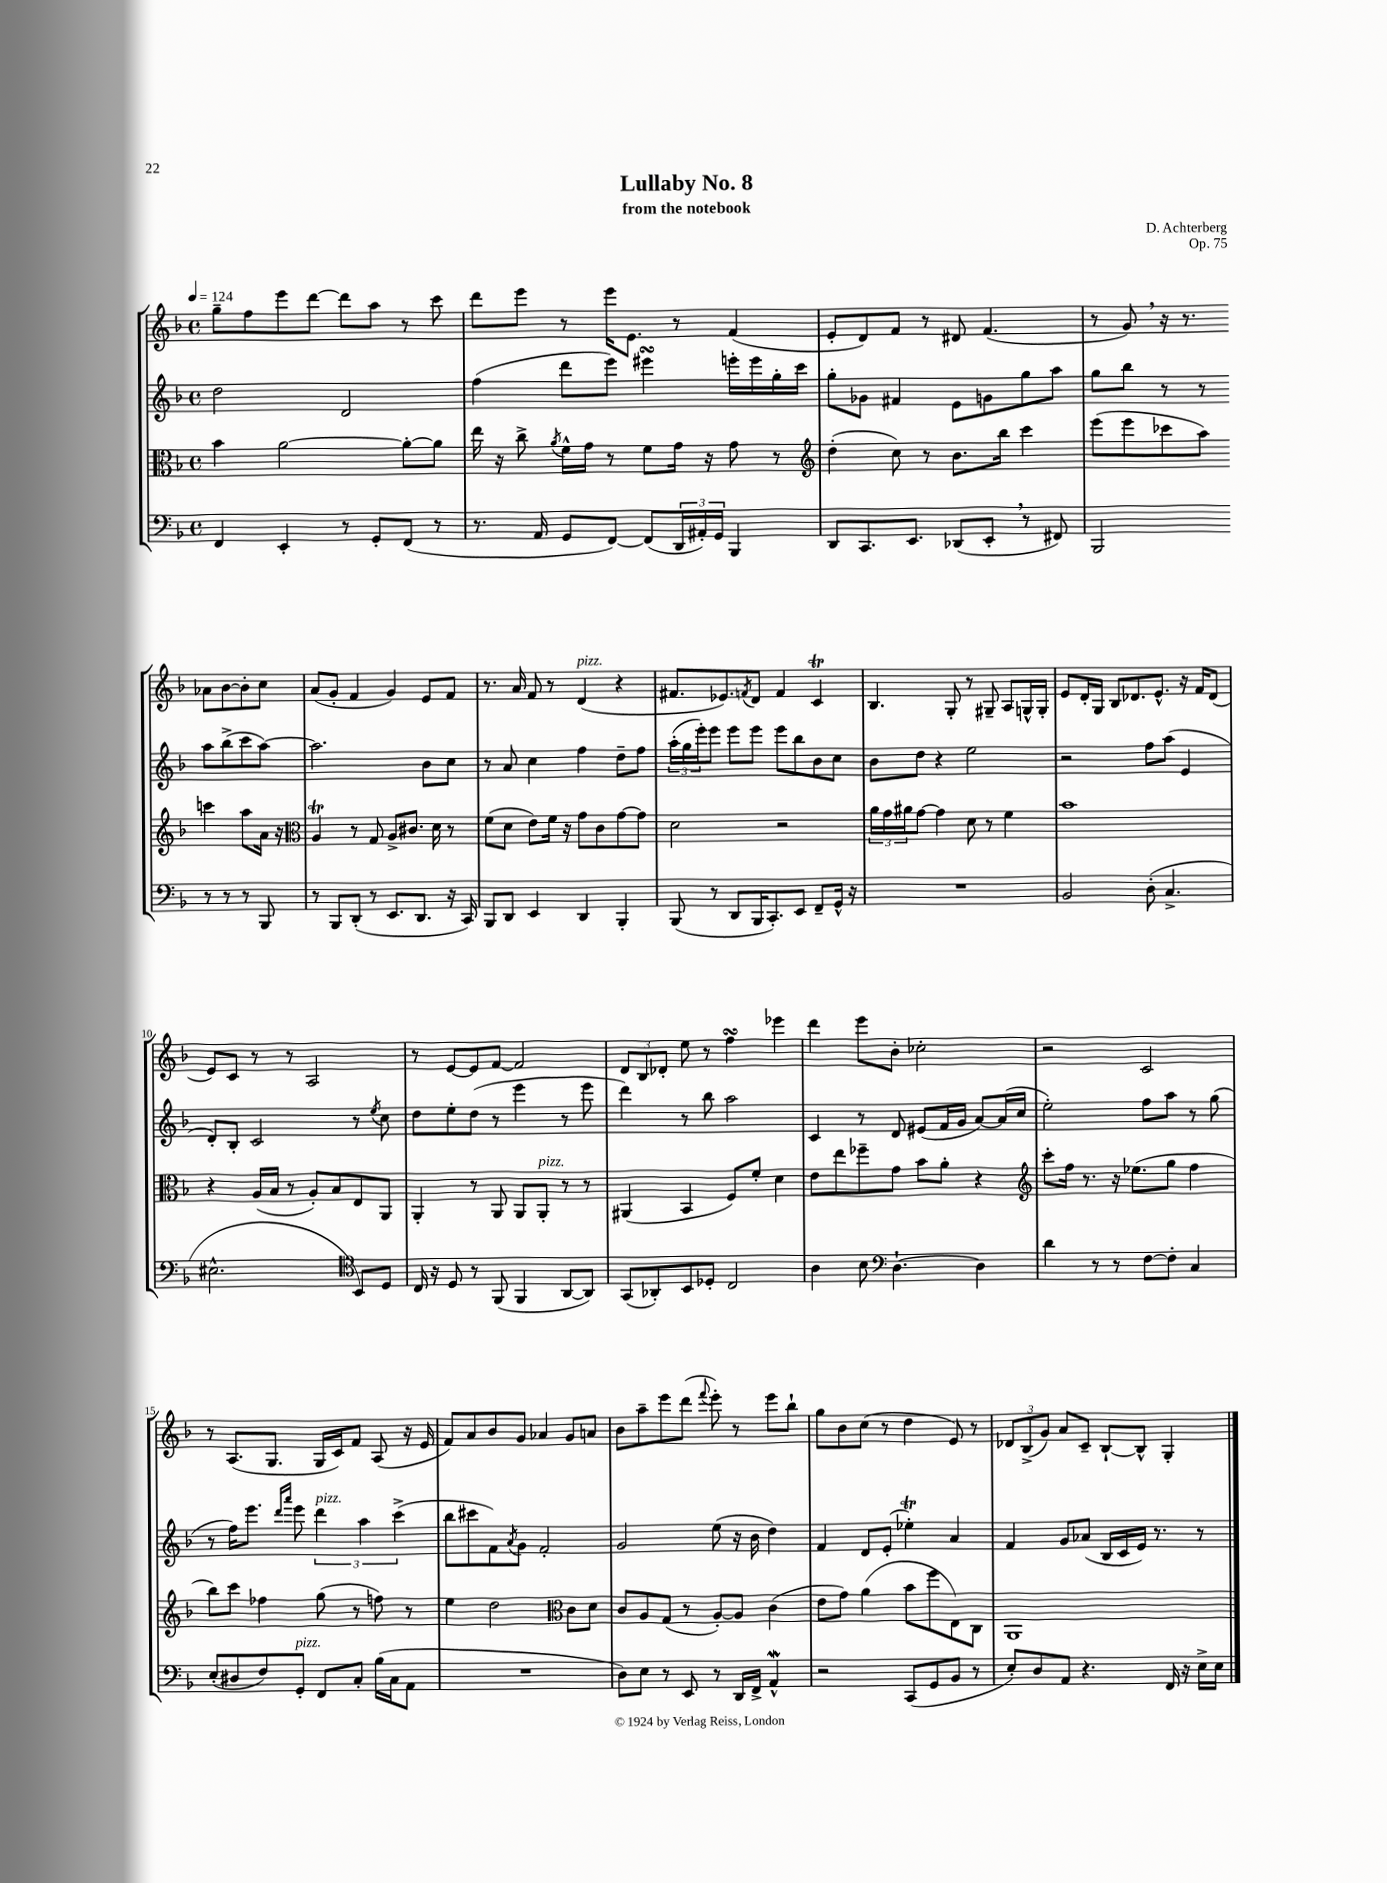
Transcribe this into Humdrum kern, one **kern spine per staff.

**kern	**kern	**kern	**kern
*staff4	*staff3	*staff2	*staff1
*clefF4	*clefC3	*clefG2	*clefG2
*k[b-]	*k[b-]	*k[b-]	*k[b-]
*M4/4	*M4/4	*M4/4	*M4/4
*met(c)	*met(c)	*met(c)	*met(c)
*MM124	*MM124	*MM124	*MM124
4FF/	4b-\	2dd\	8gg~\L
.	.	.	8ff\
4EE'/	[2a\	.	8eee\
.	.	.	[8ddd\J
8r	.	2d/	8ddd\]L
8GG'/L	.	.	8aa\J
(8FF/J	8a'\_L	.	8r
8r	8a\]J	.	8ccc\
=	=	=	=
8.r	16ee\	(4ff\	8ddd\L
.	16r	.	.
.	8cc^\	.	8eee\J
16AA/	.	.	.
.	8qa/	.	.
8GG/L	16f^^\LL	8ddd\L	8r
.	16g\JJ	.	.
[8FF/J)	8r	8eee\J)	16eee\LK
.	.	.	8.e\J
(8FF/]L	8f\L	4eee#\	.
24DD/L	16g\Jk	.	8r
24AA#'/)	.	.	.
.	16r	.	.
24GG/JJ	.	.	.
4BBB-/	8g\	16eee'\LL	(4f/
.	.	16eee\	.
.	8r	16gg'\	.
.	.	16ccc\JJ	.
=	=	=	=
*	*clefG2	*	*
8DD/L	(4dd'\	8gg'\L	8e'/L
8.CC/	.	8g-\J	8d/)
.	8cc\)	4f#/	8f/J
8.EE/J	.	.	.
.	8r	.	8r
(8DD-/L	8.b-\L	8e\L	8d#/
8EE'/J	.	8g\	(4.f/
.	16bb-\Jk	.	.
8r	4ccc\	8gg\	.
8FF#/)	.	8aa\J	.
=	=	=	=
2BBB-/	(8eee\L	8gg\L	8r
.	8eee\	8bb-\J	8g/)
.	8ccc-\	8r	16r
.	.	.	8.r
.	8aa\J)	8r	.
8r	4ccc\	8aa\L	8a-\L
8r	.	(8bb-^\	[8b-\
8r	8aa\L	8ccc\	8b-'\]
8BBB-/	16a\Jk	[8aa\J)	8cc\J
.	16r	.	.
=	=	=	=
*	*clefC3	*	*
8r	4A/	2.aa\]	(8a/L
8BBB-/L	.	.	8g'/J
(8DD'/J	8r	.	4f/
8r	8G/	.	.
8.EE/L	8A^/L	.	4g/)
.	8.c#/J	.	.
8.DD/J	.	.	.
.	.	8b-\L	8e/L
.	16d\	.	.
16r	8r	8cc\J	8f/J
16CC/)	.	.	.
=	=	=	=
8BBB-/L	(8f\L	8r	8.r
8DD/J	8d\J	8a/	.
.	.	.	16a/
4EE/	8e\L)	4cc\	8f/
.	16f\Jk	.	8r
.	16r	.	.
4DD/	8g\L	4ff\	(4d/
.	8c\	.	.
4BBB-'/	[8g\	8dd~\L	4r
.	8g\]J	8ff\J	.
=	=	=	=
(8BBB-/	2d\	(24aa'\LL	8.f#/L
.	.	24gg\	.
.	.	24eee'\J)	.
8r	.	8eee\J	.
.	.	.	8.e-/)
8DD/L	.	8eee\L	.
.	.	.	8qf/
16BBB-/K	.	8eee\J	8d/J
8.CC'/)	.	.	.
.	2r	8eee\L	4f/
8EE/J	.	8bb-\	.
8FF~/L	.	8b-\	4c/
16GG^^/Jk	.	8cc\J	.
16r	.	.	.
=	=	=	=
1r	24a\LL	8b-\L	4.B-/
.	24g\	.	.
.	24a#\J	.	.
.	[8g\J	8dd\J	.
.	4g\]	4r	.
.	.	.	8G'/
.	8d\	2ee\	8r
.	8r	.	8G#~/
.	4f\	.	8A/L
.	.	.	16G^^/L
.	.	.	16G'/JJ
=	=	=	=
2BB-/	1b-	2r	8e/L
.	.	.	16d'/L
.	.	.	16G/JJ
.	.	.	8B-/L
.	.	.	8.d-/
(8D'\	.	8ff\L	.
.	.	.	8.e^^/J
4.C^/	.	(8aa\J	.
.	.	4e/	16r
.	.	.	16f/LK
.	.	.	(8d-/J
=	=	=	=
2.E#^^\	4r	8d'/L)	8e/L)
.	.	8B-'/J	8c/J
.	(16A/LL	2c/	8r
.	16B-/JJ	.	.
.	8r	.	8r
.	8A'/L)	.	2A/
.	8B-/	.	.
*clefC4	*	*	*
8BB-/L)	8E/	8r	.
.	.	8qee/	.
8D/J	8AA/J	8cc\	.
=	=	=	=
16C/	4AA'/	8dd\L	8r
16r	.	.	.
8D/	.	8ee'\	[8e/L
8r	8r	(8dd\J	8e/]
(8FF/	8AA/	8r	[8f/J
4FF/	8AA/L	4eee\	2f/]
.	8AA'/J	.	.
[8AA/L	8r	8r	.
8AA/]J)	8r	8eee\	.
=	=	=	=
(8GG/L	(4AA#/	4ddd\)	12d/L
.	.	.	12B-/
8AA-'/)	.	.	.
.	.	.	12d-'/J
8BB-/	4BB-/	8r	8ee\
8D-'/J	.	8bb-\	8r
2C/	8F/L)	2aa\	4ff\
.	8f'/J	.	.
.	4d\	.	4eee-\
=	=	=	=
4A\	8e\L	4c/	4ddd\
.	8ee\	.	.
8B-\	8ff-~\	8r	8eee\L
*clefF4	*	*	*
[4.D`\	8g\J	8d/	8b-'\J
.	8b-\L	(8e#/L	2cc-'\
.	8a'\J	16f/L	.
.	.	16g/JJ	.
4D\]	4r	[8a/L)	.
.	.	(16a/]L	.
.	.	16cc/JJ	.
=	=	=	=
*	*clefG2	*	*
4d\	8ccc'\L	2ee'\)	2r
.	16ff\Jk	.	.
.	8.r	.	.
8r	.	.	.
8r	16r	.	.
.	(8.ee-\L	.	.
[8F\L	.	8ff\L	2c/
8F'\]J	8gg\J	8aa\J	.
4C/	4ff\	8r	.
.	.	(8gg\	.
=	=	=	=
(8E'/L	8bb-\L)	8r	8r
8D#/	8ccc\J	16ff\LK)	(8.A/L
.	.	8.eee\J	.
8F/)	4ff-\	.	.
.	.	.	8.G/J
.	.	16qqddd/LL	.
.	.	16qqaaa/JJ	.
8GG'/J	.	8eee\	.
8FF/L	(8gg\	6ddd\	16G/LL
.	.	.	16c/J)
8C'/J	8r	.	8f/J
.	.	6aa\	.
(16B-\LL	8ff\)	.	(8A/
16C\J	.	.	.
.	.	(6ccc^\	.
8AA\J	8r	.	16r
.	.	.	16e/
=	=	=	=
1r	4ee\	8bb-\L	8f/L)
.	.	8ccc#\	8a/
.	2dd\	8f\)	8b-/
.	.	8qa/	.
.	.	8g\J	8g/J
.	.	2f'/	4a-/
*	*clefC3	*	*
.	8c\L	.	8g/L
.	8d\J	.	8a/J
=	=	=	=
8D\L)	8c/L	2g/	8b-\L
8E\J	8A/	.	8aa~\
8r	(8G/J	.	8eee\
8EE/	8r	.	(8ddd\J
.	.	.	8qqfff/
8r	[8A'/L)	(8ee\	8eee'\)
16DD/LL	8A/]J	16r	8r
16FF^/JJ	.	16b-\	.
4AA^^/	(4c\	4dd\)	8eee\L
.	.	.	8bb-`\J
=	=	=	=
2r	8e\L	4f/	8gg\L
.	8g\J)	.	8b-\
.	(4a\	8d/L	(8cc\J
.	.	(8e'/J	8r
(8CC/L	8b-\L	4ee-'\)	4dd\
8GG/	8ff\	.	.
8BB-/J	8E\)	4a/	8e/)
8r	8C\J	.	8r
=	=	=	=
8E'/L)	1AA	4f/	12d-/L
.	.	.	(12B-^/
8D/	.	.	.
.	.	.	12g/J)
8AA/J	.	8g/L	8a/L
4.r	.	(8a-/J	8c~/J
.	.	16B-/LL	[8B-`/L
.	.	16c/	.
.	.	16e/JJ)	8B-^^/]J
.	.	8.r	.
16FF/	.	.	4G'/
16r	.	.	.
16E^\LL	.	8r	.
16E\JJ	.	.	.
==	==	==	==
*-	*-	*-	*-
